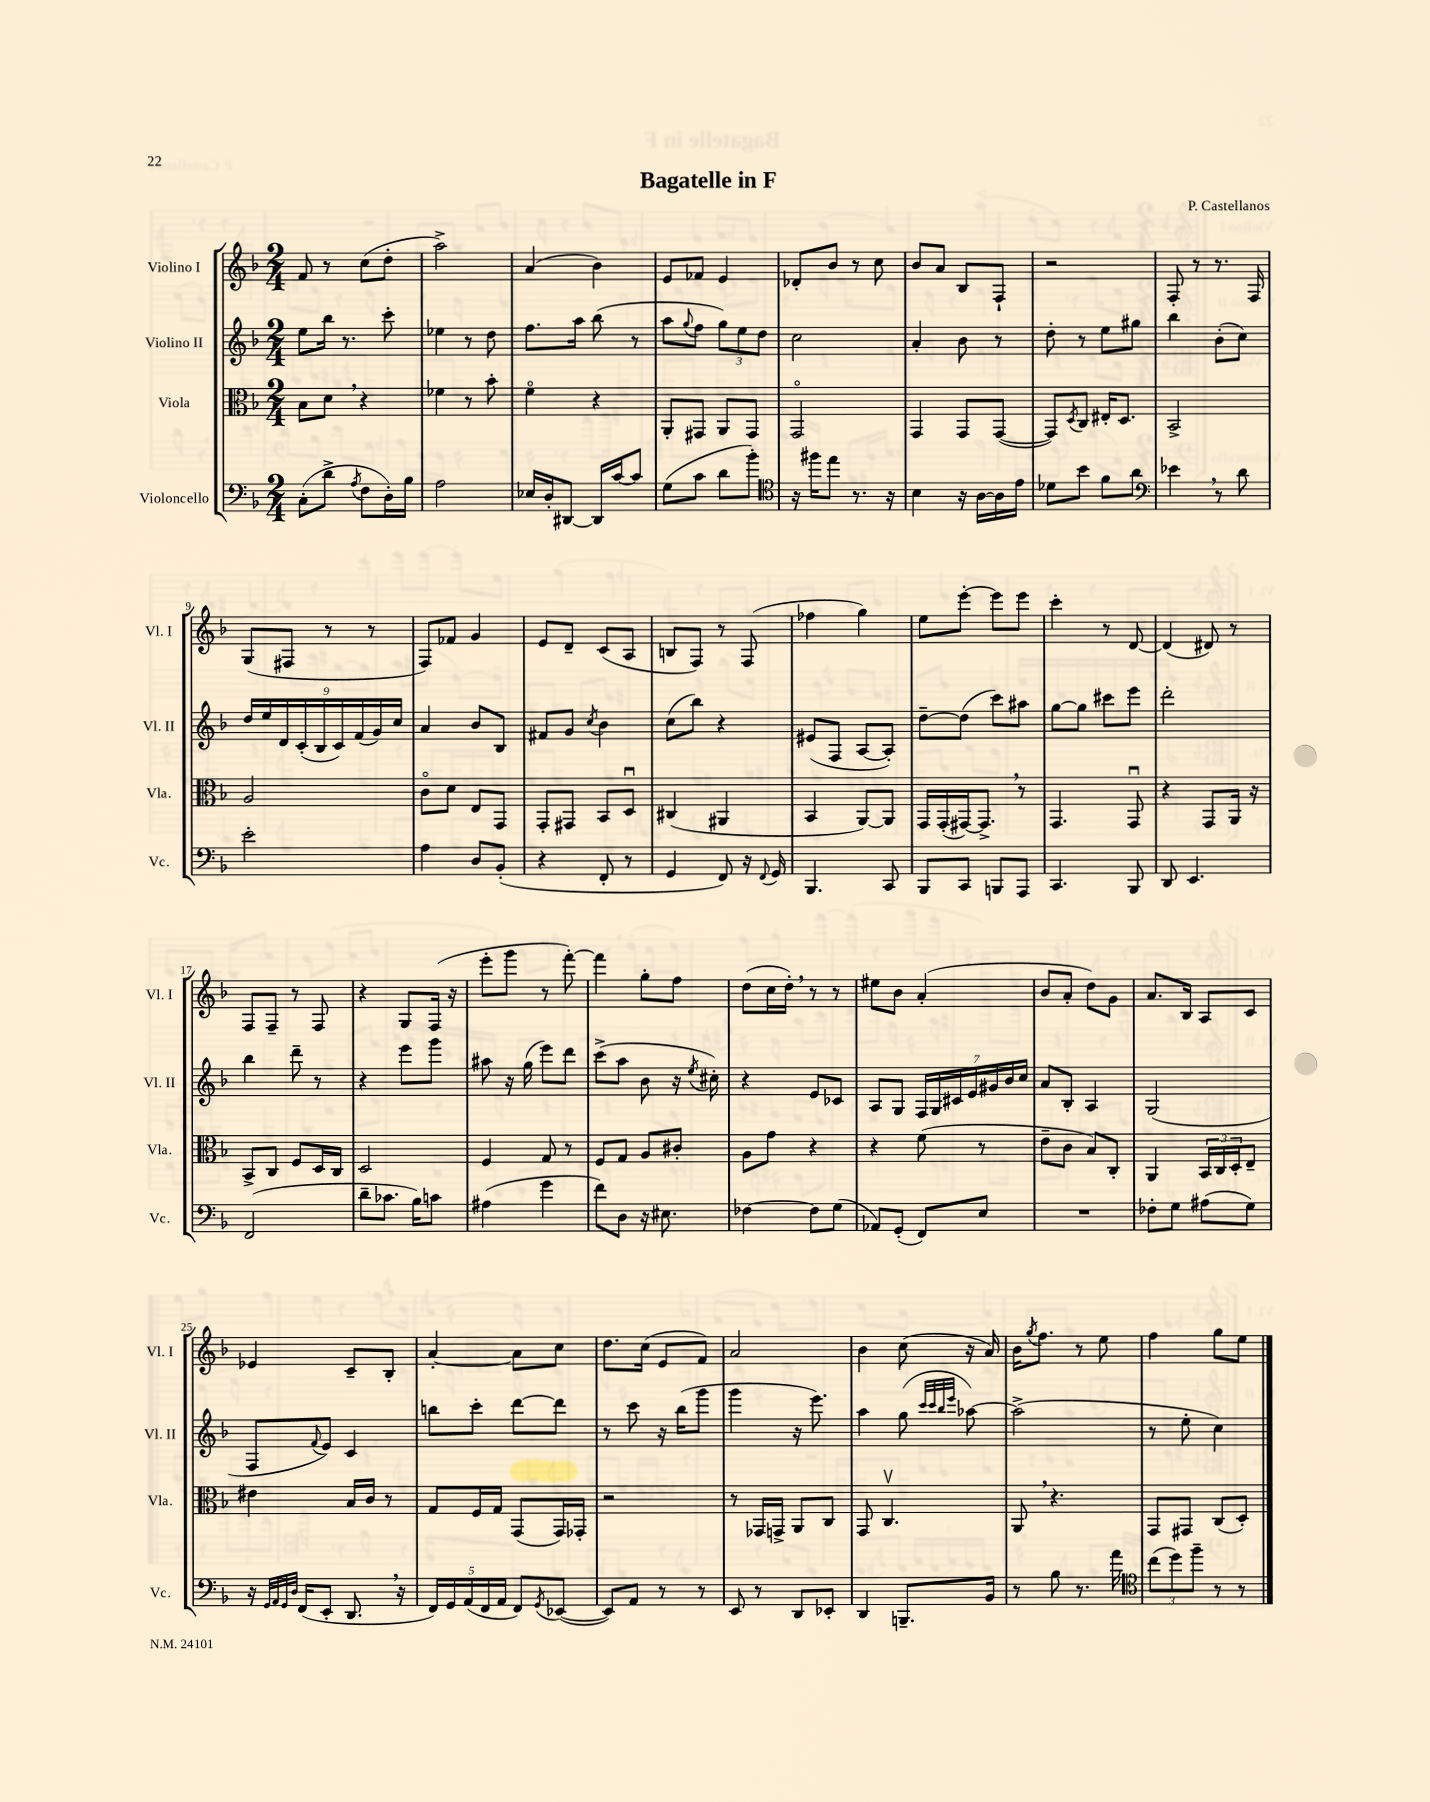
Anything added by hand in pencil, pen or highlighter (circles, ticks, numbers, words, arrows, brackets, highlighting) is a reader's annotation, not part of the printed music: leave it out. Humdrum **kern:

**kern	**kern	**kern	**kern
*staff4	*staff3	*staff2	*staff1
*clefF4	*clefC3	*clefG2	*clefG2
*k[b-]	*k[b-]	*k[b-]	*k[b-]
*M2/4	*M2/4	*M2/4	*M2/4
(8C'\L	8B-\L	8ee\L	8f/
8d^\J	8d\J	16bb-\Jk	8r
.	.	8.r	.
8qA/	.	.	.
8F\L	4r	.	(8cc\L
16D'\L)	.	8ccc'\	8dd'\J
16B-\JJ	.	.	.
=	=	=	=
2A\	4f-\	4ee-\	2aa^\)
.	8r	8r	.
.	8b-'\	8dd\	.
=	=	=	=
16E-/LL	4fo\	8.ff\L	(4a/
16D'/J	.	.	.
[8DD#/J	.	.	.
.	.	16aa\Jk	.
16DD#/]LL	4r	(8bb-\	4b-\)
[16c/J	.	.	.
8c/]J	.	8r	.
=	=	=	=
(8G\L	8AA'/L	8aa\L	8e/L
.	.	8qqgg/	.
8c\J	8GG#/J	8ff\J	8f-/J
8d\L	8AA/L	12gg\L)	4e/
.	.	12ee\	.
8b-'\J)	8GG#/J	.	.
.	.	12dd\J	.
=	=	=	=
*clefC4	*	*	*
16r	2GGo/	2cc\	8d-'/L
16ff#\LK	.	.	.
8ee\J	.	.	8b-/J
8.r	.	.	8r
.	.	.	8cc\
16r	.	.	.
=	=	=	=
4B-\	4GG/	4a'/	8b-/L
.	.	.	8a/J
16r	8GG/L	8b-\	8B-/L
[16A\LL	.	.	.
16A\]	([8GG/J	8r	8F`/J
16e\JJ	.	.	.
=	=	=	=
8d-\L	8GG/]L)	8dd'\	2r
.	8qD/	.	.
8b-\J	8C/J	8r	.
8f\L	16E#'/LK	8ee\L	.
.	8.D/J	.	.
8a\J	.	8gg#\J	.
=	=	=	=
*clefF4	*	*	*
4e-\	2BB-^/	4bb-\	8F'/
.	.	.	8r
8r	.	(8b-'\L	8.r
8d\	.	8cc\J)	.
.	.	.	16F/
=	=	=	=
2e'\	2A/	18dd/LL	(8G/L
.	.	18ee/	.
.	.	18d/	.
.	.	.	8F#/J
.	.	(18c'/	.
.	.	18B-/	.
.	.	.	8r
.	.	18c/)	.
.	.	(18f/	.
.	.	.	8r
.	.	18g/)	.
.	.	18cc/JJ	.
=	=	=	=
4A\	8co\L	4a/	8F/L)
.	8d\J	.	8f-/J
8D/L	8E/L	8b-/L	4g/
(8BB-'/J	8GG/J	8B-/J	.
=	=	=	=
4r	8GG'/L	8f#/L	8e/L
.	8GG#/J	8g/J	8d~/J
.	.	8qcc/	.
8FF'/	8BB-/L	4b-\	(8c/L
8r	8Du/J	.	8A/J
=	=	=	=
4GG/	(4C#/	(8cc\L	8B/L
.	.	8bb-\J)	8F/J)
8FF/)	4AA#/	4r	8r
16r	.	.	(8F/
8qqFF/	.	.	.
16GG/	.	.	.
=	=	=	=
4.BBB-/	4BB-/	(8e#/L	4ff-\
.	.	8F/J	.
.	[8AA/L)	[8A/L	4gg\)
8CC/	8AA/]J	8A'/]J)	.
=	=	=	=
8BBB-/L	16GG/LL	[8dd~\L	8ee\L
.	(16GG'/	.	.
8CC/J	[16GG#/J)	(8dd\]J	[8eee'\J
.	8.GG#^/]J	.	.
8BBB/L	.	8ccc\L)	8eee\]L
8AAA/J	8r	8aa#\J	8eee\J
=	=	=	=
4.CC/	4.GG/	[8gg\L	4ccc'\
.	.	8gg\]J	.
.	.	8ccc#\L	8r
8BBB-/	8GGu/	8eee\J	[8d/
=	=	=	=
8DD/	4r	2ddd'\	(4d/]
4.EE/	.	.	.
.	8GG/L	.	8d#/)
.	16AA/Jk	.	8r
.	16r	.	.
=	=	=	=
(2FF/	8BB-^/L	4bb-\	8F/L
.	8C/J	.	8F~/J
.	8F/L	8ddd~\	8r
.	16D/L	8r	8F/
.	16C/JJ	.	.
=	=	=	=
8d~\L	2D/	4r	4r
8.c-\J	.	.	.
.	.	8eee\L	8G/L
16B-\LK)	.	.	.
8c\J	.	8ggg\J	(16F/Jk
.	.	.	16r
=	=	=	=
(4A#\	4F/	8aa#\	8eee'\L
.	.	16r	8ggg\J
.	.	(16gg\	.
4g\	8G/	8eee\L)	8r
.	8r	8ddd\J	[8fff'\)
=	=	=	=
8f\L)	8F/L	(8ccc^\L	4fff\]
8D\J	8G/J	8aa\J	.
16r	8A/L	8b-\	8gg'\L
8.E#\	.	.	.
.	8c#'/J	16r	8ff\J
.	.	8qee/	.
.	.	16cc#'\)	.
=	=	=	=
[4F-\	8A\L	4r	(8dd\L
.	8g\J	.	16cc\L
.	.	.	16dd'\JJ)
8F-\]L	4r	8e/L	8r
(8G\J	.	8c-/J	8r
=	=	=	=
8AA-/L)	4r	8A/L	8ee#\L
(8GG'/J	.	8G/J	8b-\J
8FF/L)	(8f\	28F/LL	(4a'/
.	.	28G/	.
.	.	28c#/	.
.	.	28e/	.
8E/J	8r	.	.
.	.	28g#/	.
.	.	28b-/	.
.	.	28cc/JJ	.
=	=	=	=
2r	8e~\L	8a/L	8b-/L
.	8c\J	8B-'/J	8a'/J
.	8B-/L)	4A/	8dd\L)
.	8C'/J	.	8g\J
=	=	=	=
8F-'\L	4AA/	(2G/	8.a/L
8G\J	.	.	.
.	.	.	16B-/Jk
(8A#\L	24BB-/LL	.	8A/L
.	24C/	.	.
.	24D'/J	.	.
8G\J)	8E~/J	.	8c/J
=	=	=	=
16r	4e#\	8F/L	4e-/
32qqGG/LLL	.	.	.
32qqAA/	.	.	.
32qqGG/	.	.	.
32qqD/JJJ	.	.	.
(16FF/LK	.	.	.
.	.	8qqf/	.
8EE'/J	.	8e/J)	.
8.DD/	16B-/LL	4c/	8c~/L
.	16c/JJ	.	.
.	8r	.	8B-'/J
16r	.	.	.
=	=	=	=
20FF/LL)	8G/L	8bb\L	[4a'/
20GG/	.	.	.
(20AA/	.	.	.
.	16F/L	8ccc'\J	.
20FF/	.	.	.
.	16G/JJ	.	.
20AA/JJ	.	.	.
8FF/L)	(8GG/L	[8ddd\L	8a\]L
8qGG/	.	.	.
([8EE-/J	16GG/L)	8ddd\]J	8cc\J
.	16GG-'/JJ	.	.
=	=	=	=
8EE-/]L)	2r	8r	8.dd\L
8AA/J	.	8ccc\	.
.	.	.	(16cc\Jk
8r	.	16r	8e/L
.	.	(16bb-\LK	.
8r	.	8ggg\J	8f/J)
=	=	=	=
8EE/	8r	4ggg\	2a/
8r	16GG-/LL	.	.
.	16GG^/JJ	.	.
8DD/L	8AA/L	16r	.
.	.	8.eee\)	.
8EE-'/J	8C/J	.	.
=	=	=	=
4DD/	8GG/	4aa\	4b-\
.	4.Cv/	.	.
8.BBB~/L	.	(8gg\	(8cc\
.	.	32qqccc/LLL	.
.	.	32qqccc/	.
.	.	32qqbb-/	.
.	.	32qqeee/JJJ	.
.	.	[8aa-\)	16r
16BB-/Jk	.	.	16a/)
=	=	=	=
8r	8AA/	(2aa-^\]	16b-\LK
.	.	.	8qgg/
.	.	.	8.ff\J
8B-\	4.r	.	.
8.r	.	.	8r
.	.	.	8ee\
16a\	.	.	.
=	=	=	=
*clefC4	*	*	*
(12cc\L	8GG/L	8r	4ff\
12dd\)	.	.	.
.	8GG#/J	8ee'\	.
12ff~\J	.	.	.
8r	(8C/L	4cc\)	8gg\L
8r	8D'/J)	.	8ee\J
==	==	==	==
*-	*-	*-	*-
